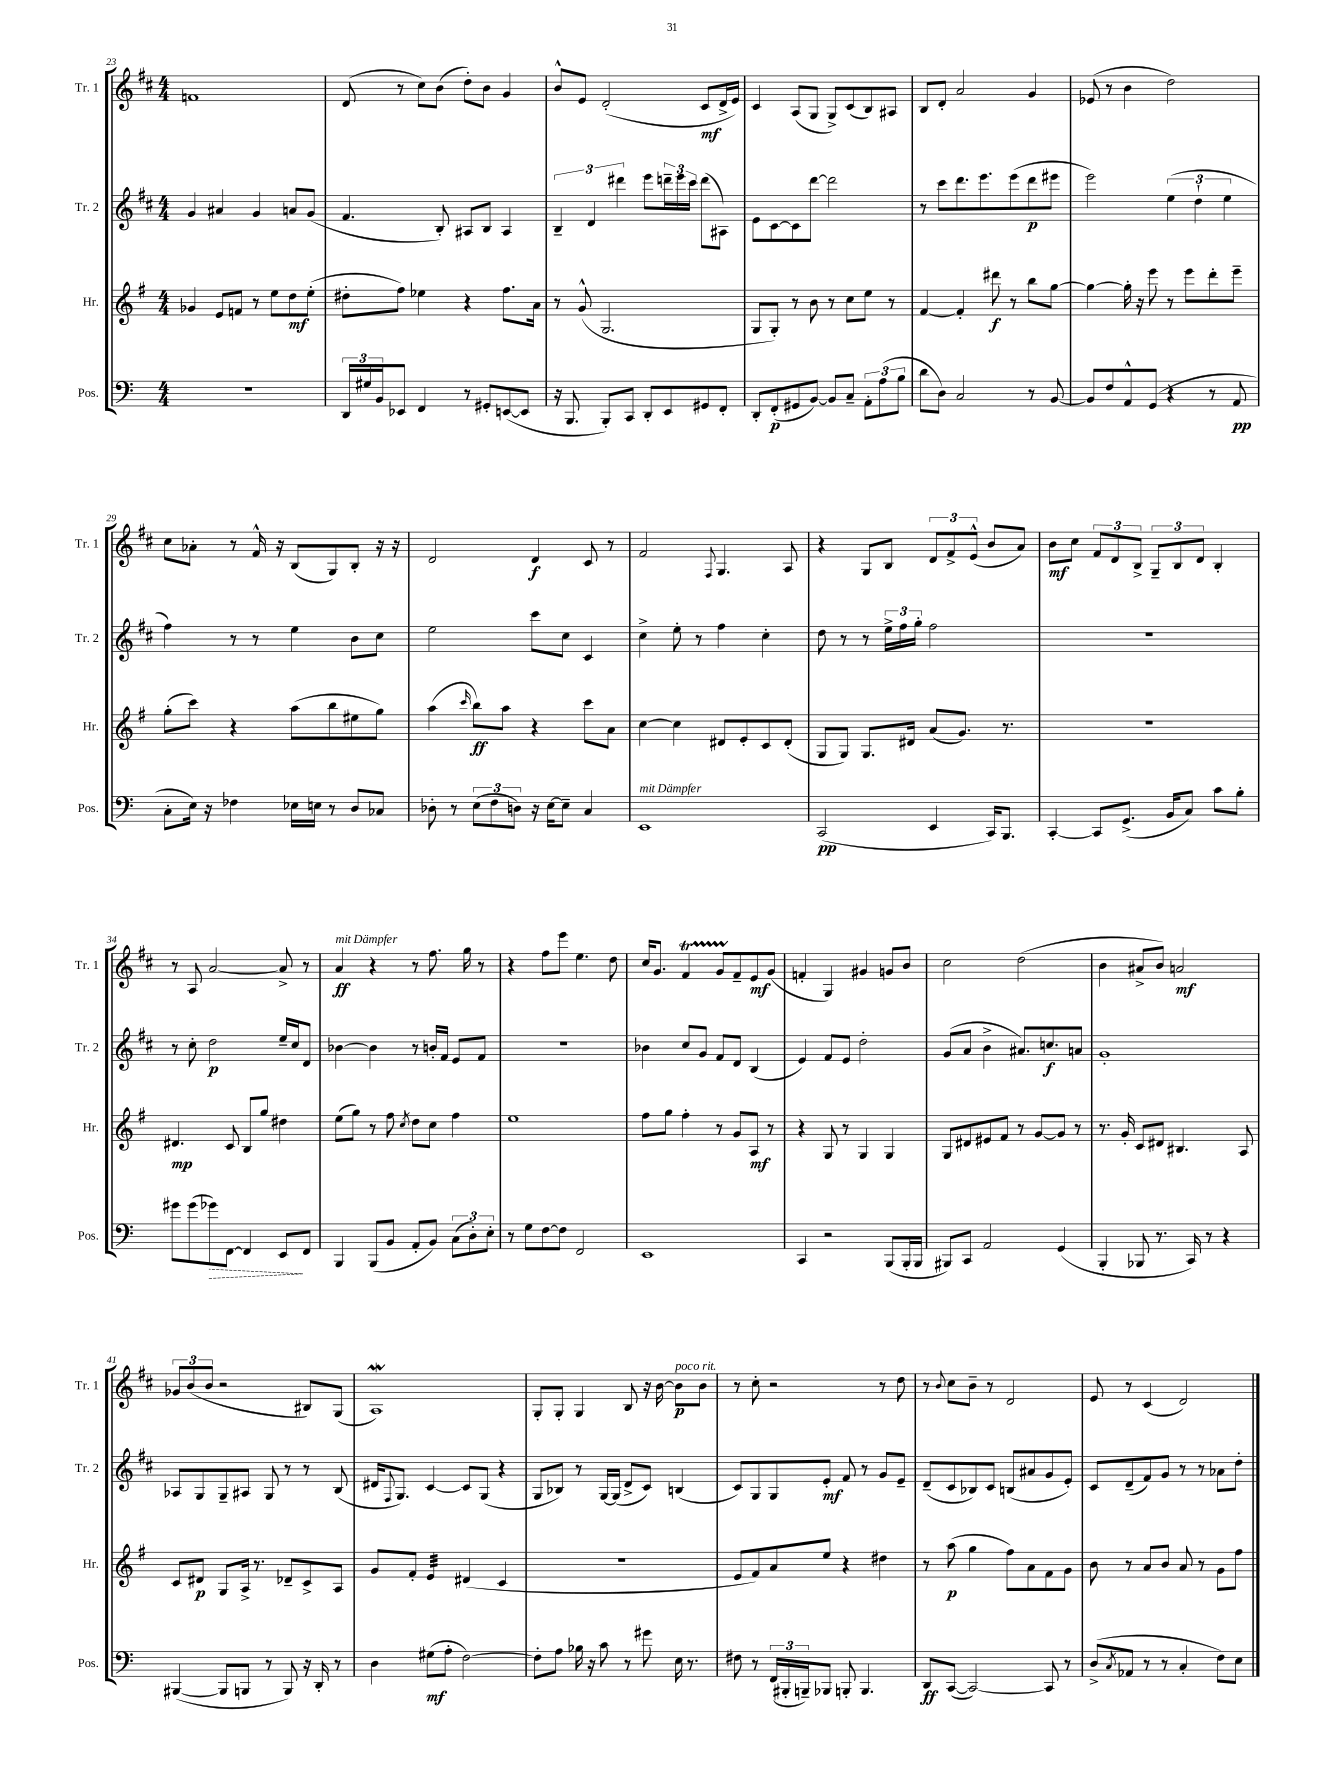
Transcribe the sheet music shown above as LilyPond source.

<<
\new StaffGroup <<
\new Staff = "s0" \with { instrumentName = "Tr. 1" shortInstrumentName = "Tr. 1" } {
    \clef treble \key d \major \numericTimeSignature \time 4/4
    f'1 |
    d'8( r8 cis''8) b'8( d''8-.) b'8 g'4 |
    b'8-^ e'8 d'2-.( cis'8\mf d'16-> e'16) |
    cis'4 a8( g8 g8->) cis'8( b8) ais8 |
    b8 d'8-. a'2 g'4 |
    ees'8( r8 b'4 d''2) |
    cis''8 aes'8-. r8 fis'16-^ r16 b8( g8) b8-. r16 r16 |
    d'2 d'4\f cis'8 r8 |
    fis'2 \appoggiatura { fis8 } g4. a8 |
    r4 g8 b8 \tuplet 3/2 { d'8 fis'8-> e'8-^( } b'8 a'8) |
    b'8\mf cis''8 \tuplet 3/2 { fis'8 d'8 b8-> } \tuplet 3/2 { g8-- b8 d'8 } b4-. |
    r8 a8 a'2~ a'8-> r8 |
    a'4\ff^\markup { \italic "mit Dämpfer" } r4 r8 fis''8. g''16 r8 |
    r4 fis''8 e'''8 e''4. d''8 |
    cis''16 g'8. fis'4\startTrillSpan g'8 fis'8--\stopTrillSpan e'8\mf g'8( |
    f'4-. g4) gis'4 g'8 b'8 |
    cis''2 d''2( |
    b'4 ais'8-> b'8) a'2\mf |
    \tuplet 3/2 { ges'8 b'8( b'8 } r2 bis8) g8( |
    a1\mordent) |
    g8-. g8-. g4 b8 r16 b'16~ b'8\p^\markup { \italic "poco rit." } b'8 |
    r8 cis''8-. r2 r8 d''8 |
    r8 \appoggiatura { b'8 } cis''8 b'8-- r8 d'2 |
    e'8 r8 cis'4( d'2) \bar "|." |
}
\new Staff = "s1" \with { instrumentName = "Tr. 2" shortInstrumentName = "Tr. 2" } {
    \clef treble \key d \major \numericTimeSignature \time 4/4
    g'4 ais'4 g'4 a'8 g'8( |
    fis'4. b8-.) ais8 b8 ais4 |
    \tuplet 3/2 { b4-- d'4 dis'''4 } e'''8 \tuplet 3/2 { d'''16-- e'''16 cis'''16 } d'''8( ais8) |
    e'8 cis'8~ cis'8 d'''8~ d'''2 |
    r8 cis'''8 d'''8. e'''8. e'''8( d'''8\p eis'''8 |
    e'''2) \tuplet 3/2 { e''4( d''4-! e''4 } |
    fis''4) r8 r8 e''4 b'8 cis''8 |
    e''2 cis'''8 cis''8 cis'4 |
    cis''4-> e''8-. r8 fis''4 cis''4-. |
    d''8 r8 r8 \tuplet 3/2 { e''16-> fis''16 g''16-. } fis''2 |
    R1 |
    r8 cis''8-. d''2\p e''16-- cis''16 d'8 |
    bes'4~ bes'4 r8 b'16-. fis'16 e'8 fis'8 |
    R1 |
    bes'4 cis''8 g'8 fis'8 d'8 b4( |
    e'4) fis'8 e'8 d''2-. |
    g'8( a'8 b'4-> ais'8.) c''8.\f a'8 |
    g'1-. |
    aes8 g8 g8-- ais8 g8 r8 r8 b8( |
    dis'16 \appoggiatura { fis8 } g8.) cis'4~ cis'8 g8( r4 |
    g8 bes8) r8 g16~ g16( d'8-> cis'8) b4( |
    cis'8) g8 g8 e'8-.\mf fis'8 r8 g'8 e'8-- |
    d'8--( cis'8 bes8) cis'8 b8( ais'8 g'8 e'8-.) |
    cis'8 d'8--( fis'8) g'8 r8 r8 aes'8 d''8-. \bar "|." |
}
\new Staff = "s2" \with { instrumentName = "Hr." shortInstrumentName = "Hr." } {
    \clef treble \key g \major \numericTimeSignature \time 4/4
    ges'4 e'8 f'8 r8 e''8 d''8\mf e''8-.( |
    dis''8-. fis''8) ees''4 r4 fis''8. a'16 |
    r8 g'8-^( g2. |
    g8 g8-.) r8 b'8 r8 c''8 e''8 r8 |
    fis'4~ fis'4-. dis'''8\f r8 b''8 g''8~ |
    g''4~ g''16-. r16 e'''8 r8 e'''8 d'''8-. e'''8-- |
    g''8-.( c'''8) r4 a''8( b''8 eis''8 g''8) |
    a''4( \grace { c'''16 } b''8\ff) a''8 r4 c'''8 a'8 |
    c''4~ c''4 dis'8 e'8-. c'8 dis'8-.( |
    g8 g8) g8. dis'16 a'8( g'8.) r8. |
    R1 |
    dis'4.\mp c'8 b8 g''8 dis''4 |
    e''8( g''8) r8 fis''8 \acciaccatura { c''8 } d''8 c''8 fis''4 |
    e''1 |
    fis''8 g''8 fis''4-. r8 g'8 a8\mf r8 |
    r4 g8 r8 g4 g4 |
    g8 dis'8 eis'8 fis'8 r8 g'8~ g'8 r8 |
    r8. g'16-. c'8 dis'8 bis4. a8 |
    c'8 dis'8\p g8 a16-> r8. des'8-- c'8-> a8 |
    g'8 fis'8-. e'4:32 dis'4( c'4 |
    R1 |
    e'8 fis'8) a'8 e''8 r4 dis''4 |
    r8 a''8\p( g''4 fis''8) a'8 fis'8 g'8 |
    b'8 r8 a'8 b'8 a'8 r8 g'8 fis''8 \bar "|." |
}
\new Staff = "s3" \with { instrumentName = "Pos." shortInstrumentName = "Pos." } {
    \clef bass \key c \major \numericTimeSignature \time 4/4
    R1 |
    \tuplet 3/2 { d,16 gis16 b,16 } ees,8 f,4 r8 gis,8-. e,8~( e,8 |
    r16 b,,8. b,,8-.) c,8 d,8-. e,8 gis,8 f,8-. |
    d,8-. f,8-.\p( gis,8 b,8~) b,8 c8-- \tuplet 3/2 { a,8-. a8( b8 } |
    d'8 d8) c2 r8 b,8~ |
    b,8 f8 a,8-^ g,8( r4 r8 a,8\pp |
    c8-. e16) r16 fes4 ees16 e16 r8 d8 ces8 |
    des8-. r8 \tuplet 3/2 { e8( f8 d8) } r16 e16~ e8-- c4 |
    e,1^\markup { \italic "mit Dämpfer" } |
    c,2\pp( e,4 c,16) b,,8. |
    c,4~-. c,8 g,8.->( b,16 c8) c'8 b8-. |
    gis'8 gis'8( \once \override Hairpin.style = #'dashed-line ges'8\>) f,8~ f,4 e,8\! f,8 |
    b,,4 b,,8( b,8 a,8-. b,8) \tuplet 3/2 { c8( d8-.) e8-. } |
    r8 g8 f8~ f8 f,2 |
    e,1 |
    c,4 r2 b,,8( b,,16-. b,,16 |
    bis,,8) c,8 a,2 g,4( |
    b,,4-. bes,,8 r8. c,16) r8 r4 |
    bis,,4~( bis,,8 b,,8 r8 b,,8) r16 d,16-. r8 |
    d4 gis8\mf( a8-. f2~) |
    f8-. a8 bes16 r16 c'8 r8 gis'8 e16 r8. |
    fis8 r8 \tuplet 3/2 { f,16( bis,,16-. b,,16--) } bes,,8 b,,8-. b,,4. |
    d,8\ff c,8~( c,2~) c,8 r8 |
    d8->( \acciaccatura { c8 } aes,8 r8 r8 c4-. f8) e8 \bar "|." |
}
>>
>>
\layout { \context { \Score currentBarNumber = #23 } }
